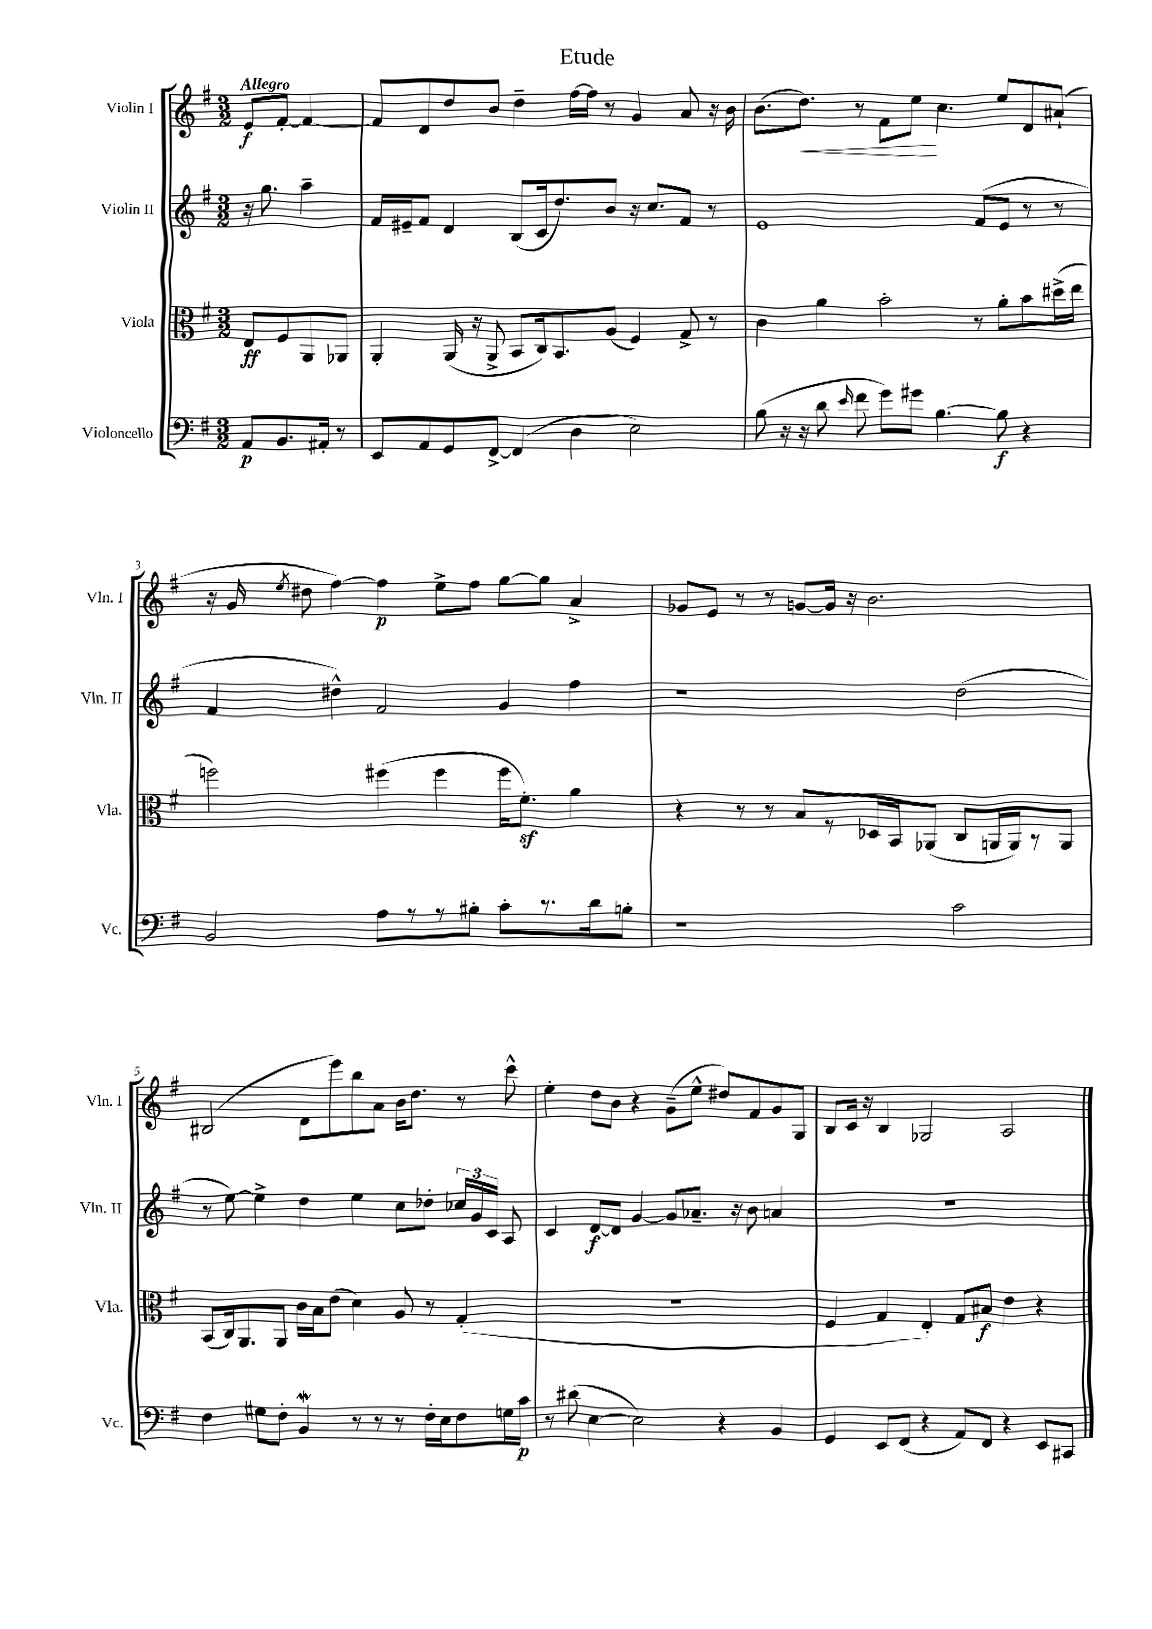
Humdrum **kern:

**kern	**dynam	**kern	**dynam	**kern	**dynam	**kern	**dynam
*part4	*part4	*part3	*part3	*part2	*part2	*part1	*part1
*staff4	*staff4	*staff3	*staff3	*staff2	*staff2	*staff1	*staff1
*I"Violoncello	*	*I"Viola	*	*I"Violin II	*	*I"Violin I	*
*I'Vc.	*	*I'Vla.	*	*I'Vln. II	*	*I'Vln. I	*
*clefF4	*	*clefC3	*	*clefG2	*	*clefG2	*
*k[f#]	*	*k[f#]	*	*k[f#]	*	*k[f#]	*
*M3/2	*	*M3/2	*	*M3/2	*	*M3/2	*
=	=	=	=	=	=	=	=
!	!	!	!	!	!	!LO:TX:a:B:t=Allegro	!
8AA/L	p	8E/L	ff	16r	.	8e/L	f
.	.	.	.	8.gg\	.	.	.
8.BB/	.	8F#/	.	.	.	[8f#'/J	.
.	.	8AA/	.	4aa~\	.	4f#/_	.
16AA#X'/Jk	.	.	.	.	.	.	.
8r	.	8AA-X/J	.	.	.	.	.
=1	=1	=1	=1	=1	=1	=1	=1
8EE/L	.	4AA'/	.	16f#/LL	.	8f#/L]	.
.	.	.	.	16e#X~/J	.	.	.
8AA/	.	.	.	8f#/J	.	8d/	.
8GG/	.	(16AA/	.	4d/	.	8dd/	.
.	.	16r	.	.	.	.	.
[8FF#^/J	.	8AA^/	.	.	.	8b/J	.
(4FF#/]	.	8BB/L	.	(8B/L	.	4dd~\	.
.	.	16C/k)	.	16c/k	.	.	.
.	.	8.BB/	.	8.dd/)	.	.	.
4D\	.	.	.	.	.	[16ff#\LL	.
.	.	.	.	.	.	16ff#\JJ]	.
.	.	(8A/J	.	8b/J	.	8r	.
2E\)	.	4F#/)	.	16r	.	4g/	.
.	.	.	.	8.cc/L	.	.	.
.	.	8G^/	.	8f#/J	.	8a/	.
.	.	8r	.	8r	.	16r	.
.	.	.	.	.	.	16b\	.
=2	=2	=2	=2	=2	=2	=2	=2
(8B\	.	4c\	.	1e	.	(8.b\L	.
16r	.	.	.	.	.	.	.
!	!	!	!	!	!	!	!LO:HP:b
16r	.	.	.	.	.	8.dd\J)	<
8d\	.	4a\	.	.	.	.	.
16qqe/	.	.	.	.	.	.	.
8f#\	.	.	.	.	.	8r	.
8g\L)	.	2b'\	.	.	.	8f#\L	.
8g#X\J	.	.	.	.	.	8ee\J	.
[4.B\	.	.	.	.	.	4.cc\	[
.	.	8r	.	(8f#/L	.	.	.
8B\]	f	8a'\L	.	8e/J	.	8ee/L	.
4r	.	8b\	.	8r	.	8d/	.
.	.	(16dd#X^\L	.	8r	.	(8a#X`/J	.
.	.	16ee\JJ	.	.	.	.	.
!!LO:LB:g=z
=3	=3	=3	=3	=3	=3	=3	=3
2BB/	.	2ffn\)	.	4f#/	.	16r	.
.	.	.	.	.	.	16g/	.
.	.	.	.	.	.	8qee/	.
.	.	.	.	.	.	8dd#X\	.
.	.	.	.	4dd#X^^\)	.	[4ff#\)	.
8A\L	.	(4ff#X\	.	2f#/	.	4ff#\]	p
8r	.	.	.	.	.	.	.
8r	.	4ff#\	.	.	.	8ee^\L	.
8B#X'\J	.	.	.	.	.	8ff#\J	.
8c'\L	.	16ff#\KL	.	4g/	.	[8gg\L	.
.	.	8.f#z'\J)	.	.	.	.	.
8.r	.	.	.	.	.	8gg\J]	.
.	.	4a\	.	4ff#\	.	4a^/	.
16d\k	.	.	.	.	.	.	.
8Bn'\J	.	.	.	.	.	.	.
=4	=4	=4	=4	=4	=4	=4	=4
1r	.	4r	.	1r	.	8g-X/L	.
.	.	.	.	.	.	8e/J	.
.	.	8r	.	.	.	8r	.
.	.	8r	.	.	.	8r	.
.	.	8B/L	.	.	.	[8gn/L	.
.	.	8r	.	.	.	16g/Jk]	.
.	.	.	.	.	.	16r	.
.	.	16D-X/L	.	.	.	2.b\	.
.	.	16BB/J	.	.	.	.	.
.	.	(8AA-X/J	.	.	.	.	.
2c\	.	8C/L	.	(2dd\	.	.	.
.	.	16AAn/L	.	.	.	.	.
.	.	16AA/J)	.	.	.	.	.
.	.	8r	.	.	.	.	.
.	.	8AA/J	.	.	.	.	.
!!LO:LB:g=z
=5	=5	=5	=5	=5	=5	=5	=5
4F#\	.	(8BB/L	.	8r	.	(2B#X/	.
.	.	16C/k)	.	[8ee\)	.	.	.
.	.	8.AA/	.	.	.	.	.
8G#X\L	.	.	.	4ee^\]	.	.	.
8F#'\J	.	8AA/J	.	.	.	.	.
4BBW/	.	16c\LL	.	4dd\	.	8d\L	.
.	.	16B\J	.	.	.	.	.
.	.	(8e\J	.	.	.	8eee\)	.
8r	.	4d\)	.	4ee\	.	8bb\	.
8r	.	.	.	.	.	8a\J	.
8r	.	8A/	.	8cc\L	.	16b\KL	.
.	.	.	.	.	.	8.dd\J	.
16F#'\LL	.	8r	.	8dd-X'\J	.	.	.
16E\J	.	.	.	.	.	.	.
8F#\	.	(4G'/	.	24cc-X/LL	.	8r	.
.	.	.	.	24g/	.	.	.
.	.	.	.	24c/JJ	.	.	.
16Gn\L	.	.	.	8A/	.	8ccc^^\	.
16c\JJ	p	.	.	.	.	.	.
=6	=6	=6	=6	=6	=6	=6	=6
8r	.	1.r	.	4c/	.	4ee'\	.
(8d#X\	.	.	.	.	.	.	.
[4E\	.	.	.	[8d/L	f	8dd\L	.
.	.	.	.	8d/J]	.	8b\J	.
2E\])	.	.	.	[4g/	.	4r	.
.	.	.	.	8g/L]	.	(8g~\L	.
.	.	.	.	8.a-X~/J	.	8ee^^\J	.
4r	.	.	.	.	.	8dd#X/L)	.
.	.	.	.	16r	.	.	.
.	.	.	.	8b\	.	8f#/	.
4BB/	.	.	.	4an/	.	8g/	.
.	.	.	.	.	.	8G/J	.
=7	=7	=7	=7	=7	=7	=7	=7
4GG/	.	4F#/	.	1.r	.	8B/L	.
.	.	.	.	.	.	16c/Jk	.
.	.	.	.	.	.	16r	.
8EE/L	.	4G/	.	.	.	4B/	.
(8FF#/J	.	.	.	.	.	.	.
4r	.	4E'/)	.	.	.	2G-X/	.
8AA/L)	.	8G/L	.	.	.	.	.
8FF#/J	.	8B#X/J	f	.	.	.	.
4r	.	4e\	.	.	.	2A/	.
8EE/L	.	4r	.	.	.	.	.
8CC#X/J	.	.	.	.	.	.	.
==	==	==	==	==	==	==	==
*-	*-	*-	*-	*-	*-	*-	*-
